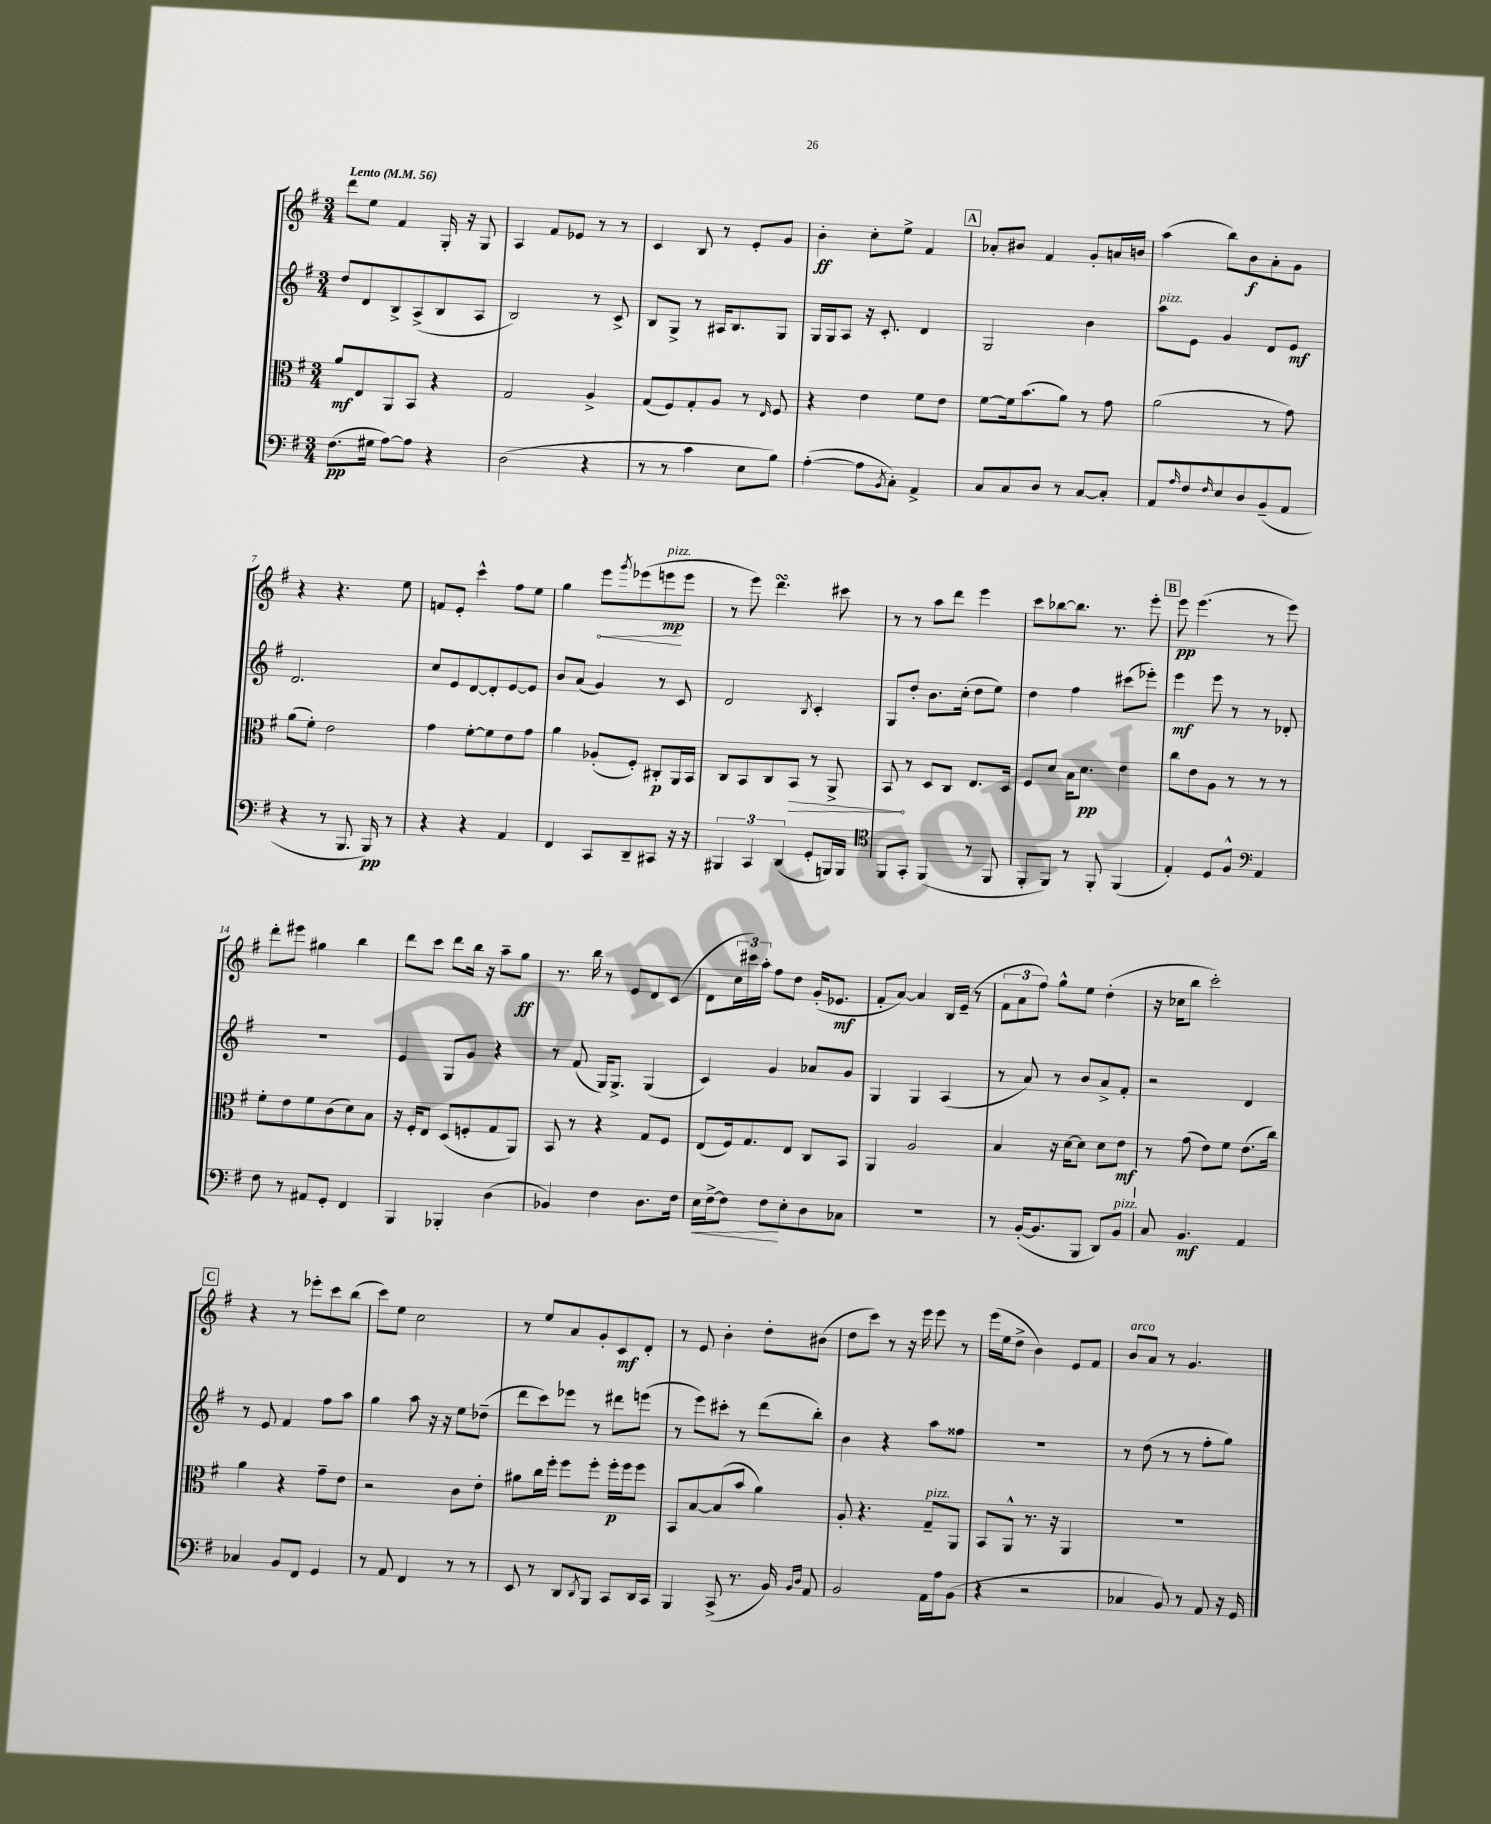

**kern	**kern	**kern	**kern
*staff4	*staff3	*staff2	*staff1
*clefF4	*clefC3	*clefG2	*clefG2
*k[f#]	*k[f#]	*k[f#]	*k[f#]
*M3/4	*M3/4	*M3/4	*M3/4
*MM56	*MM56	*MM56	*MM56
(8.F#\L	8a/L	8dd/L	8ddd\L
.	8E/	8d/	8ee\J
16G#\Jk	.	.	.
[8A\L)	8AA/	8B^/	4f#/
8A\]J	8BB/J	(8A^/	.
4r	4r	8B/	16G'/
.	.	.	16r
.	.	8A/J	8G/
=	=	=	=
(2D\	2G/	2B/)	4A/
.	.	.	8f#/L
.	.	.	8e-/J
4r	4A^/	8r	8r
.	.	8c^/	8r
=	=	=	=
8r	(8G/L	8B/L	4c/
8r	8F#/)	8G^/J	.
4c\	8G'/	8r	8B/
.	8A/J	16A#/LK	8r
.	.	8.B/	.
8E\L	8r	.	8e'/L
.	16qqE/	.	.
8B\J)	8F#/	8G/J	8g/J
=	=	=	=
([4A'\	4r	16G/LL	4b'\
.	.	16G/J	.
.	.	8A/J	.
8A\]L	4e\	16r	8cc'\L
.	.	8.c'/	.
8qBB/	.	.	.
8C'\J)	.	.	8ee^\J
4AA^/	8f#\L	4d/	4f#/
.	8e\J	.	.
=	=	=	=
8C/L	[8f#\L	2G/	8a-'/L
8C/	16f#\]k	.	8b#/J
.	(8.b\	.	.
8D/J	.	.	4f#/
8r	8a\J)	.	.
[8C/L	8r	4b\	8g'/L
8C'/]J	8g\	.	16a/L
.	.	.	16b/JJ
=	=	=	=
8AA/L	(2a\	8aa\L	(4aa\
16qqA/	.	.	.
8F#/	.	8e\J	.
16qqF#/	.	.	.
8E/	.	4g/	8bb\L)
8D/	.	.	8b\
(8BB~/	8r	8d/L	8a'\
8AA/J	8g\)	8e/J	8g\J
=	=	=	=
4r	(8a\L	2.d/	4r
.	8f#'\J)	.	.
8r	2e\	.	4.r
8.BBB/	.	.	.
16BBB/)	.	.	.
8r	.	.	8ee\
=	=	=	=
4r	4g\	8cc/L	8f/L
.	.	8e/	8e'/J
4r	[8f#'\L	[8d/	4ccc^^\
.	8f#\]	8d'/]	.
4AA/	8e\	[8e/	8ff#\L
.	8g\J	8e/]J	8ee\J
=	=	=	=
4FF#/	4a\	8b/L	4gg\
.	.	(8a/J	.
8CC/L	(8A-'/L	4g/)	8eee\L
.	.	.	8qggg/
8DD~/	8F#'/J)	.	(8eee-\
8CC#/J	8C#'/L	8r	8eee\
16r	16AA/L	8c/	8eee\J
16r	16BB/JJ	.	.
=	=	=	=
6BBB#/	8C/L	2d/	8r
.	8BB/	.	8eee\)
6CC/	.	.	.
.	8C/	.	4.ddd\
(6DD/	.	.	.
.	8BB/J	.	.
.	.	8qB/	.
8GG'/L	8r	4c'/	.
16BBB/L)	8AA^/	.	8ccc#\
16BBB/JJ	.	.	.
=	=	=	=
*clefC4	*	*	*
8FF#/L	8BB/	8G/L	8r
8GG'/J	8r	8dd'/J	8r
(4FF#/	8D/L	8.b\L	8aa\L
.	8C/J	.	8ddd\J
.	.	(16cc'\Jk	.
8r	8.E/L	8dd\L	4eee\
8FF#/	.	8ee\J)	.
.	16D/Jk	.	.
=	=	=	=
8FF#'/L	8F#/L	4dd\	8ccc\L
8FF#/J)	8d/J	.	[8bb-\
8r	16B\LK	4ff#\	8.bb-\]J
.	8.d\J	.	.
8FF#'/	.	.	.
.	.	.	8.r
(4FF#/	4e\	(8ccc#\L	.
.	.	8eee-'\J)	8eee'\
=	=	=	=
4E'/)	8cc\L	4eee\	8eee\
.	8e\	.	(4.eee\
8D/L	8A\J	8eee\	.
8F#^^/J	8r	8r	.
*clefF4	*	*	*
4AA/	8r	8r	8r
.	8r	8d-'/	8eee\)
=	=	=	=
8F#\	8f#'\L	2.r	8ddd'\L
8r	8e\	.	8eee#\J
8AA#/L	8f#\	.	4gg#\
8GG'/J	(8c\	.	.
4FF#/	8d\)	.	4bb\
.	8B\J	.	.
=	=	=	=
4BBB/	16r	4e/	8ddd\L
.	16F#'/LK	.	.
.	8E/J	.	8ccc\J
4BBB-'/	(8D/L	8G/L	8ddd\L
.	8F'/	8g/J	16bb\Jk
.	.	.	16r
(4D\	8G/	4r	8aa~\L
.	8AA/J)	.	8gg\J
=	=	=	=
4BB-/)	8BB/	8r	8.r
.	8r	(8f#/	.
.	.	.	16bb\
4F#\	4r	16G/LK)	8r
.	.	8.G^/J	.
.	.	.	8e/L
8.D\L	8G/L	(4G/	8d/
.	8F#/J	.	(8c/J
16F#\Jk	.	.	.
=	=	=	=
16E\LL	(8E/L	4c/)	8d\L
[16F#^\J	.	.	.
8F#\]J	16F#/k)	.	24cc\L
.	.	.	24ccc#\)
.	8.G/	.	.
.	.	.	24aa'\JJ
8F#\L	.	4g/	8ff#\L
8E'\	8E/J	.	8dd\J
8D\	8C/L	8a-/L	(16g'/LK
.	.	.	8.e-/J
8C-\J	8BB/J	8g/J	.
=	=	=	=
2.r	4AA/	4G/	8f#'/L
.	.	.	[8a/J)
.	2A/	4G/	4a/]
.	.	(4A/	16B/LL
.	.	.	(16e~/JJ
.	.	.	8r
=	=	=	=
8r	4B/	8r	12f#\L
.	.	.	12a\
([16BB'/LK	.	8a/)	.
.	.	.	12ff#\J)
8.BB/]	.	.	.
.	16r	8r	8gg^^\L
.	[16d\LK	.	.
8BBB/J	8d\]J	8b/L	8ee\J
8DD/L)	8d\L	8a^/	(4dd'\
8BB/J	8e\J	8f#'/J	.
=	=	=	=
8C/	8r	2r	16r
.	.	.	16cc-\LK
4.BB/	(8g\	.	8bb\J
.	8e\L)	.	2ccc'\)
.	8f#\J	.	.
4AA/	(8.e\L	4d/	.
.	16cc\Jk)	.	.
=	=	=	=
4C-/	4a\	8r	4r
.	.	8e/	.
8BB/L	4r	4f#/	8r
8FF#/J	.	.	8eee-'\L
4GG/	8g~\L	8ff#\L	8ccc\
.	8e\J	8aa\J	(8bb\J
=	=	=	=
8r	2r	4gg\	8ccc\L)
8AA/	.	.	8ee\J
4FF#/	.	8aa\	2cc\
.	.	16r	.
.	.	16r	.
8r	8c\L	8ee\L	.
8r	8e'\J	(8dd-~\J	.
=	=	=	=
8EE/	8a#\L	8ddd\L	8r
8r	16cc\L	8ccc\)	8ee/L
.	16ff#'\JJ	.	.
8DD/L	8ff#\L	8eee-\J	8a/
8qDD/	.	.	.
8BBB/J	8ff#'\J	8r	8g'/
8CC/L	16ff#'\LL	8ddd#\L	8c/
.	16ff#\J	.	.
16DD/L	8ff#\J	(8eee\J	8d'/J
16CC/JJ	.	.	.
=	=	=	=
4BBB/	8BB/L	8r	8r
.	[8B/	8eee\L)	8e/
(8CC^/	(8B/]	8ccc#'\J	4b'\
8.r	8b/J	8r	.
.	4a\)	(8ddd\L	8dd'\L
16BB/)	.	.	.
16qqBB/LL	.	.	.
16qqD/JJ	.	.	.
8AA/	.	8bb'\J)	(8b#\J
=	=	=	=
2BB/	8A'/	4b\	8dd\L
.	4.r	.	8ccc\J)
.	.	4r	8r
.	.	.	16r
.	.	.	16eee\
16AA\LL	8G~/L	8aa\L	8eee\
16A\J	.	.	.
(8BB\J	8AA/J	8ff##\J	8r
=	=	=	=
4r	8BB/L	2.r	(16eee\LL
.	.	.	16ee\J
.	8AA^^/J	.	8dd^\J
2r	8.r	.	4b\)
.	16r	.	.
.	4AA/	.	8e/L
.	.	.	8f#/J
=	=	=	=
4C-/	2.r	8r	8b/L
.	.	(8dd\	8a/J
8BB/)	.	8r	8r
8r	.	8r	4.g/
8AA/	.	8ff#'\L	.
16r	.	8gg\J)	.
16GG/	.	.	.
==	==	==	==
*-	*-	*-	*-
